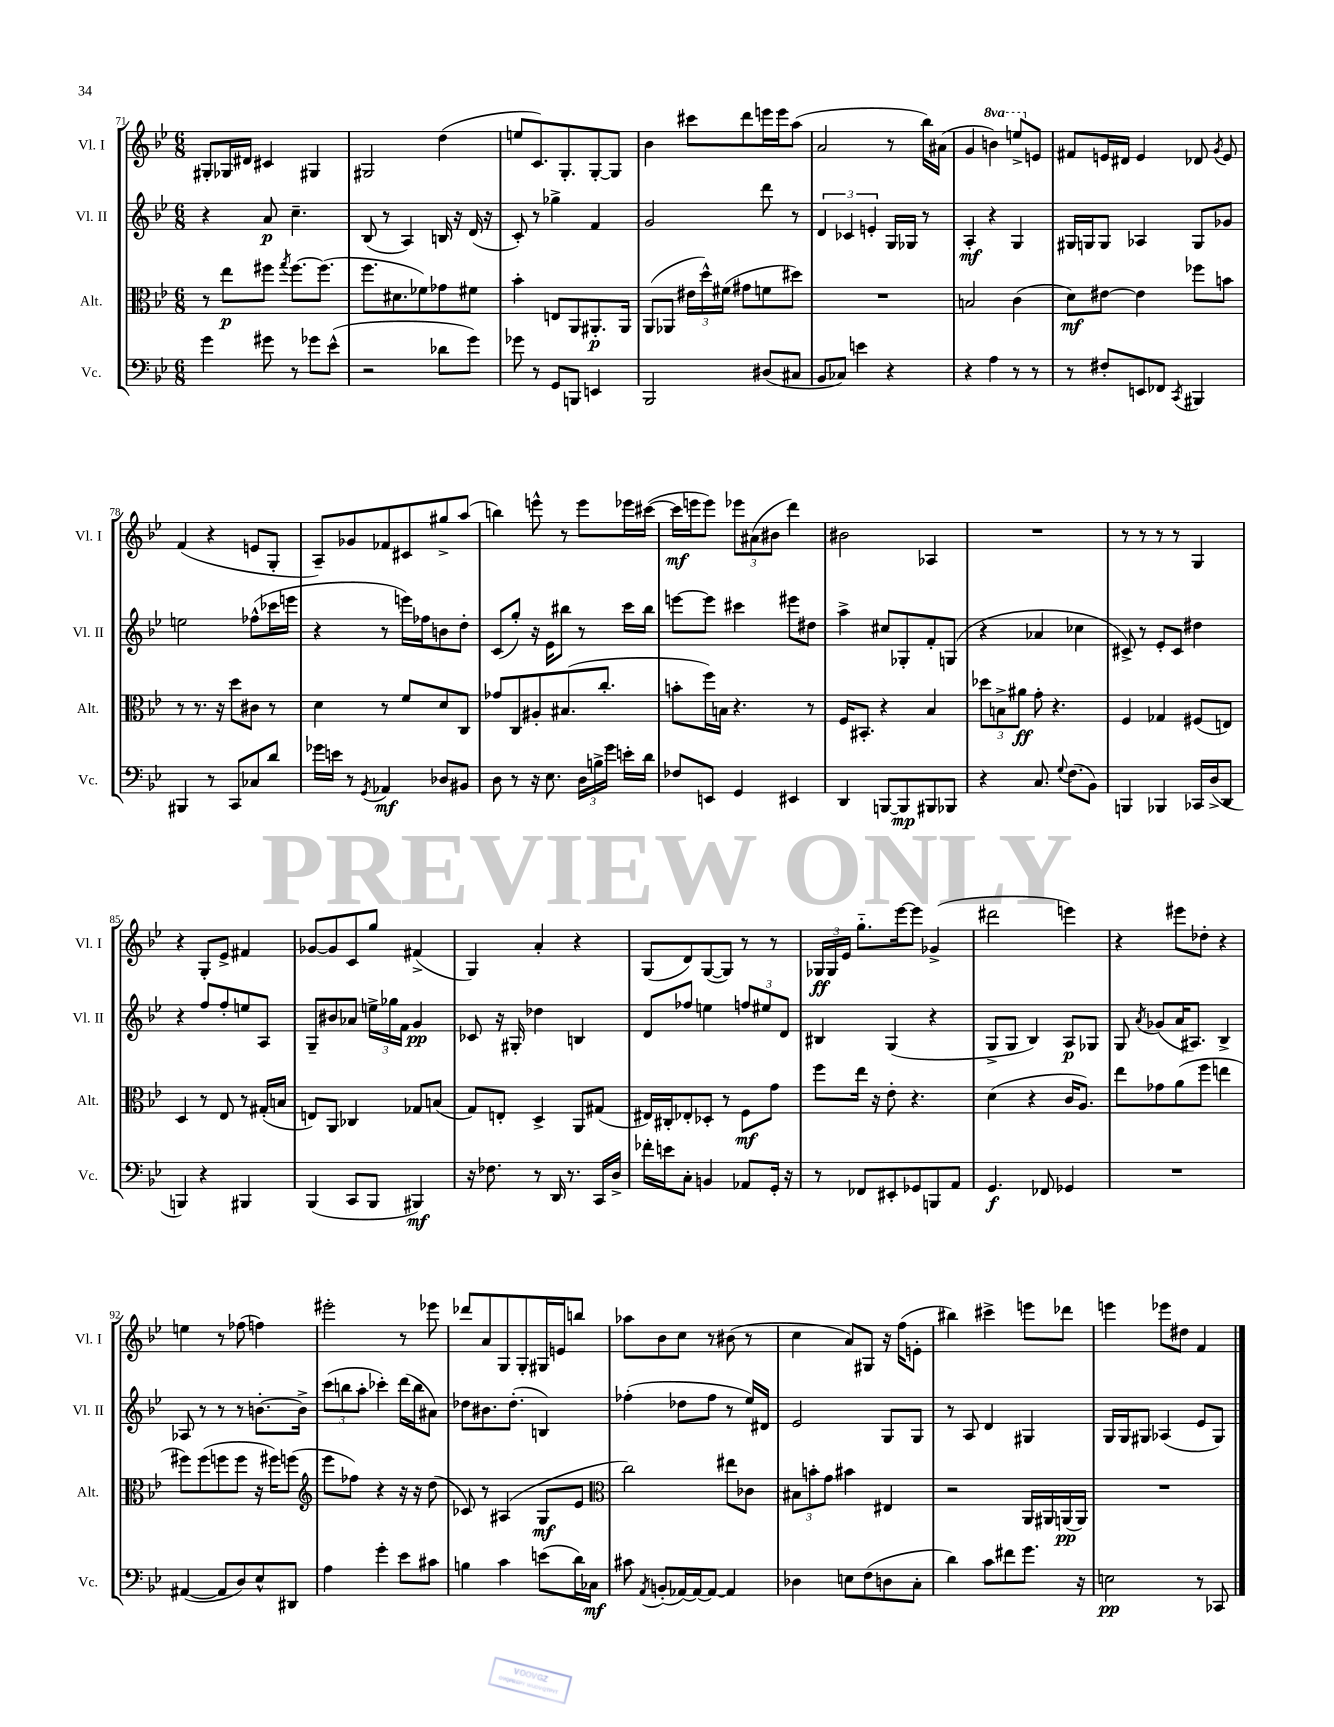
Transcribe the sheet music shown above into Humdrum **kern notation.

**kern	**kern	**kern	**kern
*staff4	*staff3	*staff2	*staff1
*clefF4	*clefC3	*clefG2	*clefG2
*k[b-e-]	*k[b-e-]	*k[b-e-]	*k[b-e-]
*M6/8	*M6/8	*M6/8	*M6/8
4g\	8r	4r	8G#'/L
.	8ee-\L	.	16G-/L
.	.	.	16d#/JJ
8g#\	8ff#\J	8a/	4c#/
.	8qgg/	.	.
8r	[8.ff#\L	4.cc~\	.
8g-\L	.	.	4G#/
.	(8.ff#\]J	.	.
(8e-^^\J	.	.	.
=	=	=	=
2r	8.ff\L	(8B-/	2G#/
.	.	8r	.
.	8.d#\	.	.
.	.	4A/)	.
.	8f-\)	.	.
8d-\L	8g-\	16B/	(4dd\
.	.	16r	.
8g\J)	8f#\J	(16d/	.
.	.	16r	.
=	=	=	=
8g-\	4b-'\	8c'/)	8ee/L
8r	.	8r	8.c/)
8GG/L	8E/L	4gg-^\	.
.	.	.	8.G'/
8BBB/J	8AA/	.	.
4EE/	8.AA#'/	4f/	[8G'/
.	.	.	8G/]J
.	16AA#/Jk	.	.
=	=	=	=
2BBB-/	(8AA/L	2g/	4b-\
.	8AA-/J	.	.
.	24e#\LL	.	8ccc#\L
.	24dd^^\)	.	.
.	(24f#\JJ	.	.
.	8g#\L	.	8ddd\
(8D#/L	8f\	8ddd\	16eee\L
.	.	.	16eee\J
8C#/J	8dd#\J)	8r	(8aa\J
=	=	=	=
8BB-/L	2.r	6d/	2a/
8C-/J)	.	.	.
.	.	6c-/	.
4e\	.	.	.
.	.	6e'/	.
4r	.	16G/LL	8r
.	.	16G-/JJ	.
.	.	8r	16bb-\LL)
.	.	.	(16a#\JJ
=	=	=	=
4r	2B/	4A'/	4g/
4A\	.	4r	4bb\)
8r	(4c\	4G/	8eee^/L
8r	.	.	8e/J
=	=	=	=
8r	8d\L)	16G#/LL	8f#/L
.	.	16G/J	.
8F#'/L	[8e#\J	8G/J	16e/L
.	.	.	16d#/JJ
8EE/	4e#\]	4A-/	4e/
8FF-/J	.	.	.
8qCC/	.	.	.
4BBB#/	8ff-\L	8G/L	8d-/
.	.	.	8qg/
.	8b\J	8g-/J	8e/
=	=	=	=
4BBB#/	8r	2ee\	(4f/
.	8.r	.	.
8r	.	.	4r
.	16r	.	.
8CC/L	8dd\L	.	.
8C-/	8c#\J	(8ff-^^\L	8e/L
8d/J	8r	16ccc-\L	8G'/J
.	.	16eee\JJ	.
=	=	=	=
16g-\LL	4d\	4r	8A~/L)
16e\JJ	.	.	.
8r	.	.	8g-/
8qGG/	.	.	.
4AA-/	8r	8r	8f-/
.	8f/L	16eee\LL)	8c#/
.	.	16ff-\J	.
8D-/L	8d/	8b\	8gg#^/
8BB#/J	8C/J	8dd'\J	(8aa/J
=	=	=	=
8D\	8g-/L	(8c/L	4bb\)
8r	8C/	8gg'/J)	.
16r	8A#'/	16r	8eee^^\
8.E-\	.	16e-\LK	.
.	(8.B#/	8bb#\J	8r
24D\LL	.	8r	8eee\L
24B^\	.	.	.
.	8.cc'/J	.	.
24g\JJ	.	.	.
16e'\LL	.	16ccc\LL	16eee-\L
16d\JJ	.	16bb#\JJ	([16ccc#\JJ
=	=	=	=
8F-/L	8b'\L	[8eee\L	16ccc#\]LL
.	.	.	16eee\J
8EE/J	16ff\L)	8eee\]J	8eee\J)
.	16B\JJ	.	.
4GG/	4.r	4ccc#\	12eee-\L
.	.	.	(12a#\
.	.	.	12b#\J
4EE#/	.	8eee#\L	4ddd\)
.	8r	8dd#\J	.
=	=	=	=
4DD/	16F/LK	4aa^\	2b#\
.	8.BB#'/J	.	.
[8BBB/L	4r	8cc#/L	.
8BBB/]	.	8G-'/	.
8BBB#/	4B-/	8f'/	4A-/
8BBB-/J	.	(8G/J	.
=	=	=	=
4r	12dd-\L	4r	2.r
.	12B^\	.	.
.	12a#\J	.	.
8.C/	8g'\	4a-/	.
.	4.r	.	.
8qqG/	.	.	.
(8.F\L	.	.	.
.	.	4cc-\	.
8BB-\J)	.	.	.
=	=	=	=
4BBB/	4F/	8c#^/)	8r
.	.	8r	8r
4BBB-/	4G-/	8e-'/L	8r
.	.	8c#/J	8r
16CC-/LL	(8F#/L	4dd#\	4G/
(16D^/J	.	.	.
8DD/J	8E/J)	.	.
=	=	=	=
4BBB/)	4D/	4r	4r
4r	8r	8ff/L	8G'/L
.	8E-/	8ff'/	8e-^/J
4BBB#/	8r	8ee/	4f#/
.	(16G#'/LL	8A/J	.
.	16B/JJ	.	.
=	=	=	=
(4BBB-/	8E/L)	8G~/L	[8g-/L
.	8AA/J	8b#/	8g-/]
8CC/L	4C-/	8a-/J	8c/
8BBB-/J	.	24ee^\LL	8gg/J
.	.	24gg-\	.
.	.	24f\JJ	.
4BBB#/)	8G-/L	4g/	(4f#^/
.	(8B/J	.	.
=	=	=	=
16r	8G/L)	8c-/	4G/)
8.F-\	.	.	.
.	8E'/J	16r	.
.	.	16G#'/	.
8r	4D^/	4dd-\	4a'/
16DD/	.	.	.
8.r	.	.	.
.	8AA/L	4B/	4r
16CC/LL	(8G#/J	.	.
16D^/JJ	.	.	.
=	=	=	=
16f-'\LL	16E#/LL)	8d/L	(8G/L
16e\J	16C#'/J	.	.
8C'\J	8E-'/	8ff-/J	8d/)
4BB/	8D-'/J	4ee\	([8G/
.	8r	.	8G/]J)
8AA-/L	8F\L	12ff/L	8r
.	.	12ee#/	.
16GG'/Jk	8g\J	.	8r
.	.	12d/J	.
16r	.	.	.
=	=	=	=
8r	8ff\L	4B#/	24G-/LL
.	.	.	24G-/
.	.	.	24e-/JJ
8FF-/L	16ee-\Jk	.	8.gg'~\L
.	16r	.	.
8EE#'/	8e-'\	(4G/	.
.	.	.	[16eee-\k
8GG-/	4.r	.	8eee-\]J
8BBB/	.	4r	(4g-^/
8AA/J	.	.	.
=	=	=	=
4.GG/	(4d\	8G^/L	2ddd#\
.	.	8G/J	.
.	4r	4B-/)	.
8FF-/	.	.	.
4GG-/	16c/LK	8A/L	4eee\)
.	8.A/J)	.	.
.	.	8G-/J	.
=	=	=	=
2.r	8ee-\L	8G/	4r
.	.	8qa/	.
.	8g-\	(8g-/L	.
.	(8a\	16a/K	8eee#\L
.	.	8.A#/J)	.
.	8ff\J	.	8dd-'\J
.	4ee\	4B-^/	4r
=	=	=	=
([4AA#/	8ff#\L)	8A-/	4ee\
.	(8ff#\	8r	.
8AA#/]L	8ff\	8r	8r
8D/)	8ff\J	8r	(8ff-\
8E-^^/	16r	[8.b'\L	4ff\)
.	16ff#\LK)	.	.
8DD#/J	(8ff\J	.	.
.	.	16b^\]Jk	.
=	=	=	=
*	*clefG2	*	*
4A\	8eee-\L	(12ccc\L	2eee#'\
.	.	12bb\	.
.	8ff-\J)	.	.
.	.	12aa'\J	.
4g'\	4r	4ccc-'\)	.
8e-\L	16r	(16ddd\LL	8r
.	16r	16bb\J	.
8c#\J	(8dd\	8a#\J)	8eee-\
=	=	=	=
4B\	8c-/)	8dd-\L	8ddd-/L
.	8r	8.b#\	8a/
4c\	(4A#/	.	8G/
.	.	(8.dd-'\J	.
.	.	.	8G'/
(8e\L	8G/L	4B/)	16G#/L
.	.	.	16e/J
16d\L)	8e-/J	.	8bb/J
16C-\JJ	.	.	.
=	=	=	=
*	*clefC3	*	*
8c#\	2cc\)	(4ff-'\	8aa-\L
8qAA/	.	.	.
(8BB'/L	.	.	8b-\
[16AA-/L)	.	8dd-\L	8cc\J
16AA-/_J	.	.	.
8AA-/_J	.	8ff-\J	8r
4AA-/]	8ee#\L	8r	(8b#\
.	8c-\J	16ee-/LL)	8r
.	.	16d#/JJ	.
=	=	=	=
4D-\	12B#\L	2e-/	4cc\
.	12b'\	.	.
.	12g\J	.	.
8E\L	4b#\	.	8a/L)
(8F\	.	.	8G#/J
8D\	4E#/	8G/L	16r
.	.	.	(16ff\LK
8C'\J	.	8G/J	8e'\J
=	=	=	=
4d\)	2r	8r	4bb#\)
.	.	8A/	.
8c\L	.	4d/	4ccc#^\
8f#\	.	.	.
8.g\J	16AA/LL	4G#/	8eee\L
.	16AA#/	.	.
.	(16AA/	.	8ddd-\J
16r	16AA/JJ)	.	.
=	=	=	=
2E\	2.r	16G/LL	4eee\
.	.	16G/J	.
.	.	8G#/J	.
.	.	(4A-/	8eee-\L
.	.	.	8dd#\J
8r	.	8e-/L	4f/
8CC-/	.	8G#/J)	.
==	==	==	==
*-	*-	*-	*-
